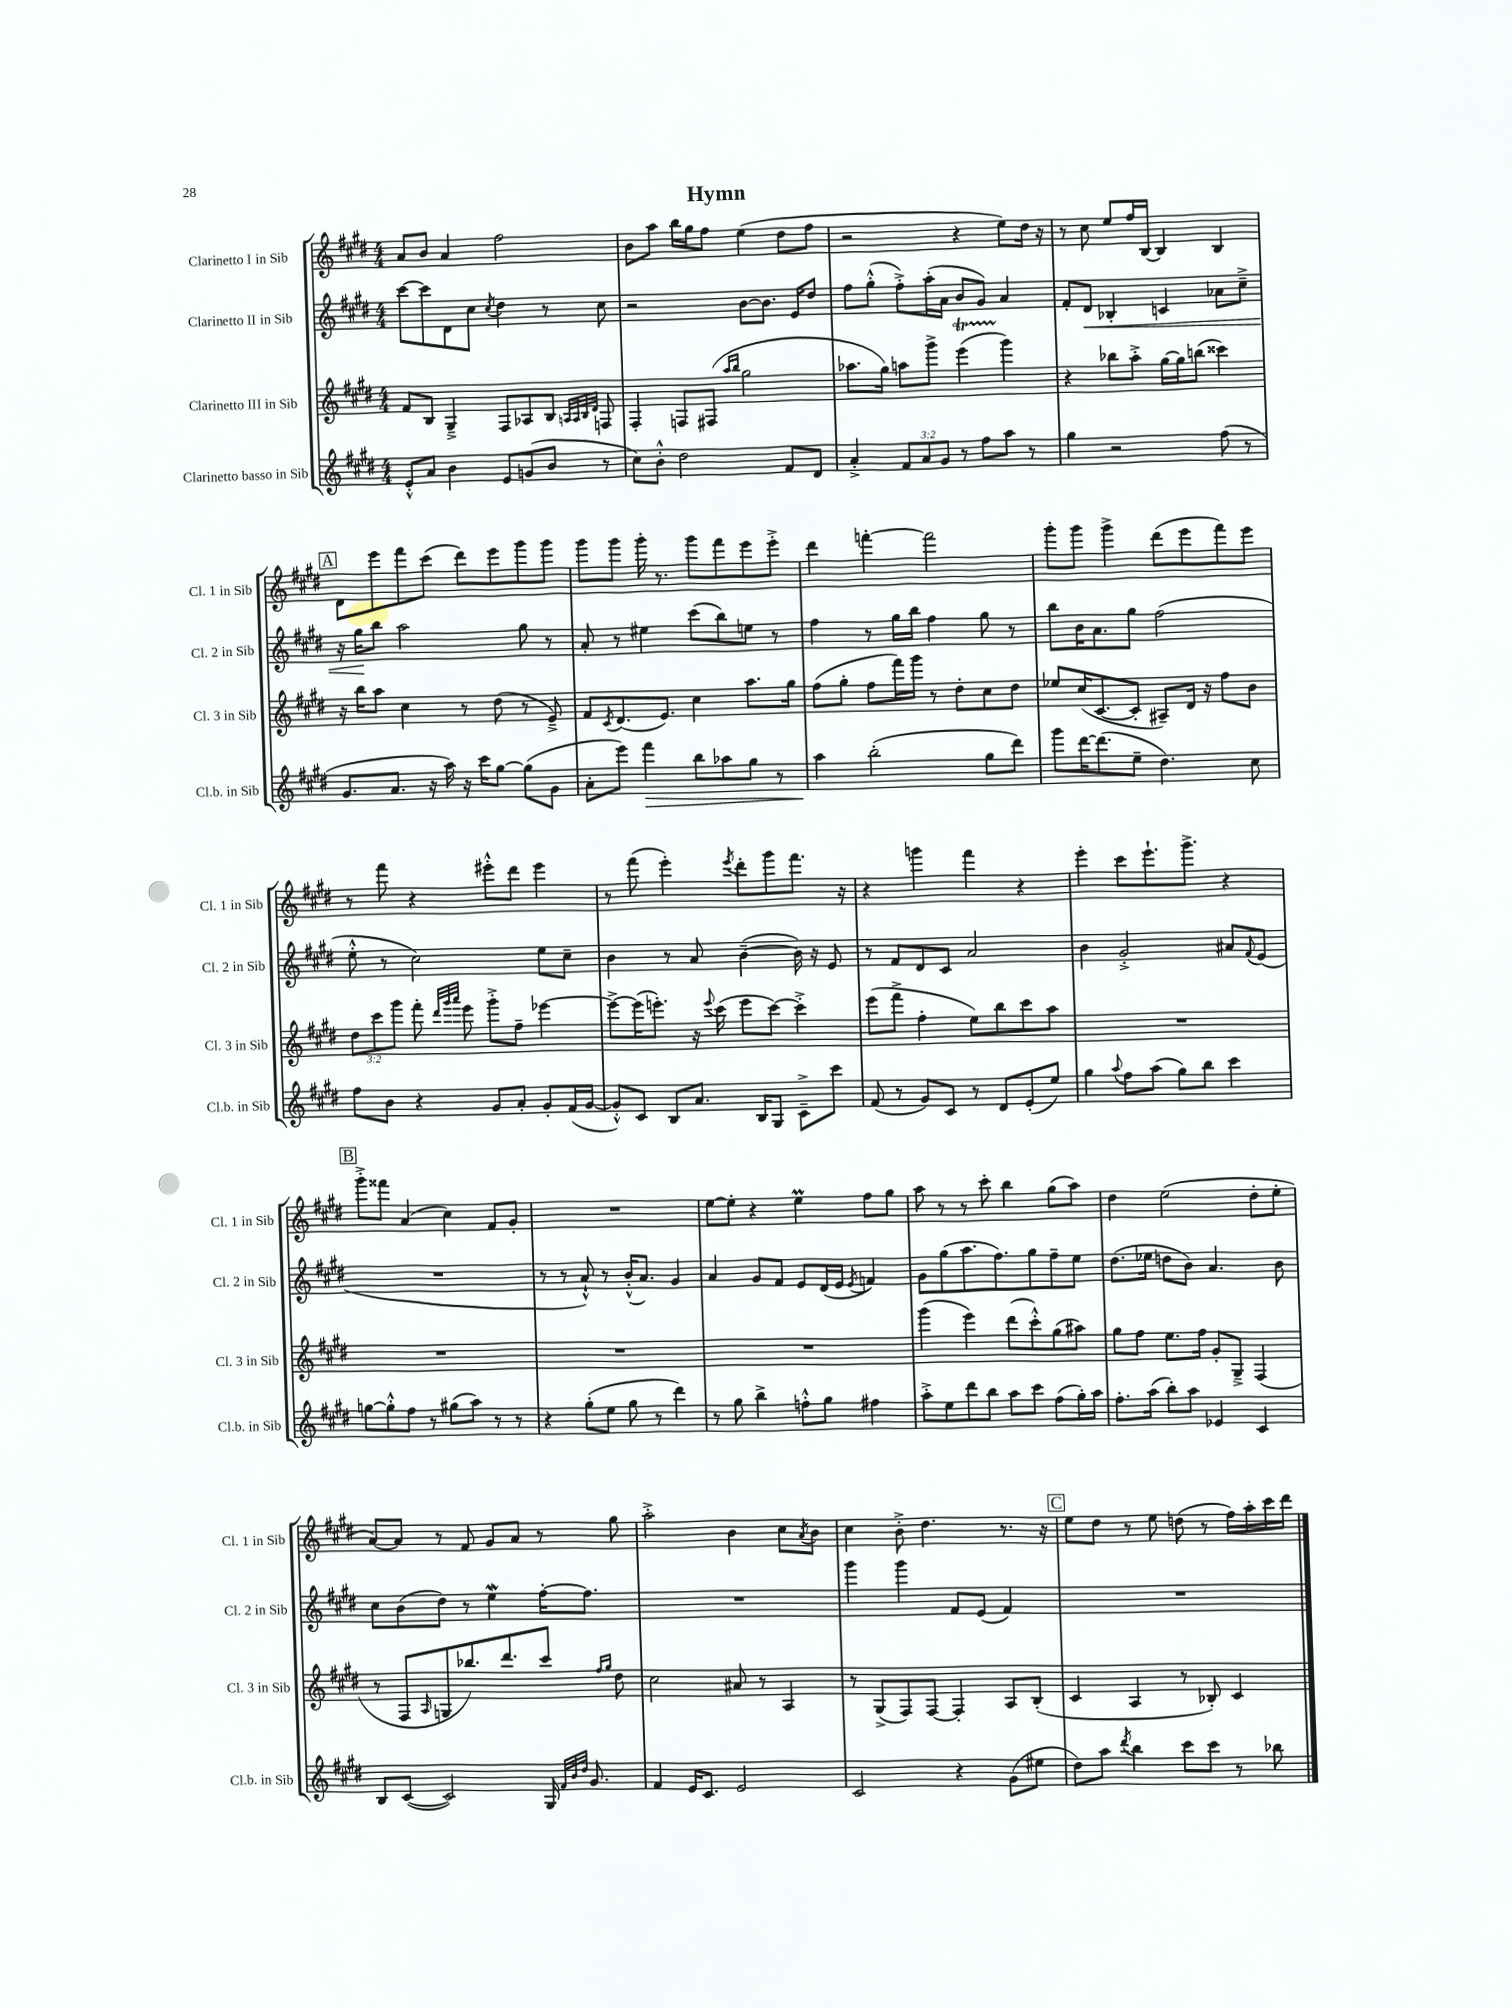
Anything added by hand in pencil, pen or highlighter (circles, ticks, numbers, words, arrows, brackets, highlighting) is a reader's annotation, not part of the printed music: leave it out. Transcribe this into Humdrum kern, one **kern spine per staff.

**kern	**dynam	**kern	**kern	**dynam	**kern
*part4	*part4	*part3	*part2	*part2	*part1
*staff4	*staff4	*staff3	*staff2	*staff2	*staff1
*I"Clarinetto basso in Sib	*	*I"Clarinetto III in Sib	*I"Clarinetto II in Sib	*	*I"Clarinetto I in Sib
*I'Cl.b. in Sib	*	*I'Cl. 3 in Sib	*I'Cl. 2 in Sib	*	*I'Cl. 1 in Sib
*clefG2	*	*clefG2	*clefG2	*	*clefG2
*k[f#c#g#d#]	*	*k[f#c#g#d#]	*k[f#c#g#d#]	*	*k[f#c#g#d#]
*M4/4	*	*M4/4	*M4/4	*	*M4/4
=1	=1	=1	=1	=1	=1
8e'^^/L	.	8f#/L	[8ccc#\L	.	8a/L
8a/J	.	8B/J	8ccc#\]	.	8b/J
4b\	.	4G#~^/	8d#\	.	4a/
.	.	.	8cc#\J	.	.
.	.	.	8qcc#/	.	.
8e/L	.	8F#/L	4dd#\	.	2ff#\
(8gn/	.	8A-X/	.	.	.
8b/J	.	8B/J	8r	.	.
.	.	32qqAn/LLL	.	.	.
.	.	32qqA/	.	.	.
.	.	32qqB/	.	.	.
.	.	32qqd#/JJJ	.	.	.
8r	.	8Fn/	8cc#\	.	.
=2	=2	=2	=2	=2	=2
8cc#\L)	.	4F#'/	2r	.	8b\L
8b'^^\J	.	.	.	.	8aa\J
2dd#\	.	8Fn/L	.	.	16bb\LL
.	.	.	.	.	16gg#\J
.	.	(8F#X/J	.	.	8ff#\J
.	.	16qqaa/LL	.	.	.
.	.	16qqbb/JJ	.	.	.
.	.	2gg#\	[8b\L	.	(4ee\
.	.	.	8.b\J]	.	.
8f#/L	.	.	.	.	8dd#\L
.	.	.	16e/KL	.	.
8d#/J	.	.	8dd#/J	.	8ff#\J
=3	=3	=3	=3	=3	=3
4a'^/	.	8.aa-X\L	8ff#\L	.	2r
.	.	.	(8gg#'^^\J	.	.
.	.	16gg#\Jk)	.	.	.
12f#/L	.	8aan\L	8ff#'^\L)	.	.
12a/	.	.	.	.	.
.	.	8ggg#^\J	(16aa'\L	.	.
12g#/J	.	.	.	.	.
.	.	.	16a\JJ	.	.
8r	.	(4eeeT\	8b/L	.	4r
8ff#\L	.	.	8g#/J)	.	.
8aa\J	.	4ggg#\)	4a/	.	8ee\L)
8r	.	.	.	.	16dd#\Jk
.	.	.	.	.	16r
=4	=4	=4	=4	=4	=4
4gg#\	.	4r	8f#'/L	.	8r
!	!	!	!	!LO:HP:b	!
.	.	.	8d#/J	<	8cc#\
2r	.	8bb-X\L	4B-X'/	.	8ee/L
.	.	8aa'^\J	.	.	16ff#/L
.	.	.	.	.	[16B/JJ
.	.	[16gg#\LL	4cn/	.	4B/]
.	.	16gg#\J]	.	.	.
.	.	(8bbn\J	.	.	.
(8ff#\	.	4ccc##X\)	8a-X\L	.	4B/
8r	.	.	8cc#~^\J	.	.
!!LO:LB:g=z
!!LO:REH:place=s1:t=A
=5	=5	=5	=5	=5	=5
8.g#/L	.	16r	16r	.	8d#\L
.	.	16bb\KL	16gg#\KL	.	.
.	.	8aa\J	8bb\J	[	8eee\
8.a/J	.	.	.	.	.
.	.	4cc#\	2aa\	.	8fff#\
16r	.	.	.	.	(8ccc#\J
16aa\)	.	.	.	.	.
16r	.	8r	.	.	8ddd#\L)
16ccc#\KL	.	.	.	.	.
[8gg#\J	.	(8dd#\	.	.	8eee\
(8gg#\L]	.	8r	8gg#\	.	8ggg#\
8g#\J	.	8e~^/)	8r	.	8ggg#\J
=6	=6	=6	=6	=6	=6
8a'\L	.	8f#/L	8a'/	.	8ggg#\L
.	.	8qc#/	.	.	.
8eee\J)	.	(8.d#/	8r	.	8ggg#\J
!	!LO:HP:b	!	!	!	!
4fff#\	>	.	4ee#X\	.	16ggg#'\
.	.	8.e/J)	.	.	8.r
8bb\L	.	4cc#\	(8ccc#\L	.	8ggg#\L
8aa-X\	.	.	8bb\)	.	8fff#\
8gg#\J	.	8.aa\L	8een\J	.	8eee\
8r	.	.	8r	.	8eee'^\J
.	.	16gg#\Jk	.	.	.
=7	=7	=7	=7	=7	=7
4aa\	.	(8ff#\L	4ff#\	.	4ddd#\
.	.	8gg#'\J	.	.	.
(2bb'\	]	8ff#\L	8r	.	[4fffn'\
.	.	16fff#\L)	16gg#\LL	.	.
.	.	16ggg#\JJ	16bb\JJ	.	.
.	.	8r	4ff#\	.	2fff\]
.	.	8dd#'\L	.	.	.
8gg#\L	.	8cc#\	8gg#\	.	.
8ddd#\J)	.	8dd#\J	8r	.	.
=8	=8	=8	=8	=8	=8
8ggg#\L	.	8ee-X/L	8bb\L	.	8ggg#'\L
[16ddd#\K	.	(16cc#/K	16b\K	.	8ggg#\J
(8.ddd#\]	.	[8.c#/	8.a\	.	.
.	.	.	.	.	4ggg#^\
8ee~\J	.	8c#'/J]	8gg#\J	.	.
4.dd#\)	.	8A#X~/L)	(2ff#\	.	(8ddd#\L
.	.	16d#/Jk	.	.	8eee\
.	.	16r	.	.	.
.	.	8ff#\L	.	.	8fff#\)
8cc#\	.	8b\J	.	.	8eee\J
!!LO:LB:g=z
=9	=9	=9	=9	=9	=9
8ff#\L	.	12dd#\L	8ee'^^\	.	8r
.	.	12ccc#\	.	.	.
8b\J	.	.	8r	.	8fff#\
.	.	12ggg#\J	.	.	.
4r	.	8fff#'\	2cc#\)	.	4r
.	.	32qqddd#/LLL	.	.	.
.	.	32qqggg#/	.	.	.
.	.	32qqaaa/JJJ	.	.	.
.	.	8eee\	.	.	.
8g#/L	.	8ggg#'^\L	.	.	8eee#X'^^\L
8a'/J	.	8ff#~\J	.	.	8ddd#\J
8g#'/L	.	[4eee-X\	8ee\L	.	4eee#\
(16f#/L	.	.	8cc#~\J	.	.
[16g#/JJ	.	.	.	.	.
=10	=10	=10	=10	=10	=10
8g#'^^/L])	.	8eee-^\L_	4b\	.	8r
8c#/J	.	(16eee-\K]	.	.	(8fff#\
.	.	8.eeen'\J)	.	.	.
8B/L	.	.	8r	.	4eee'\)
8.a/J	.	16r	8a/	.	.
.	.	8qqeee/	.	.	.
.	.	(16ccc#\	.	.	.
.	.	.	.	.	8qeee/
.	.	8eee\L	([4b~\	.	8ddd#'\L
16B/KL	.	.	.	.	.
8G#/J	.	[8ccc#\J)	.	.	8ggg#\
8c#~^\L	.	4ccc#'^\]	16b\])	.	8.fff#\J
.	.	.	16r	.	.
8ccc#\J	.	.	8e/	.	.
.	.	.	.	.	16r
=11	=11	=11	=11	=11	=11
(8f#/	.	(8eee\L	8r	.	4r
8r	.	8fff#^\J	8f#/L	.	.
8g#/L)	.	4ff#'\	8d#/	.	4gggn\
8c#/J	.	.	8c#/J	.	.
8r	.	8ee\L)	2a/	.	4fff#\
8d#/L	.	8bb\	.	.	.
(8e'/	.	8ccc#\	.	.	4r
8ee/J)	.	8aa\J	.	.	.
=12	=12	=12	=12	=12	=12
4gg#\	.	1r	4b\	.	4eee'\
8qqaa/	.	.	.	.	.
8ff#\L	.	.	2g#'^/	.	8ccc#\L
(8aa\J	.	.	.	.	8.eee`\
8gg#\L)	.	.	.	.	.
.	.	.	.	.	8.ggg#^\J
8bb\J	.	.	.	.	.
4ccc#\	.	.	8a#X/L	.	4r
.	.	.	8qqf#/	.	.
.	.	.	(8e/J	.	.
!!LO:LB:g=z
!!LO:REH:place=s1:t=B
=13	=13	=13	=13	=13	=13
[8ggn\L	.	1r	1r	.	8ggg#'^\L
8gg'^^\]	.	.	.	.	8fff##X\J
8ff#\J	.	.	.	.	(4a/
8r	.	.	.	.	.
(8gg#X\L	.	.	.	.	4cc#\)
8aa\J)	.	.	.	.	.
8r	.	.	.	.	8f#/L
8r	.	.	.	.	8g#'/J
=14	=14	=14	=14	=14	=14
4r	.	1r	8r	.	1r
.	.	.	8r	.	.
(8gg#'\L	.	.	8a`^^/)	.	.
8ee\J	.	.	8r	.	.
8gg#\	.	.	(16b'^^/KL	.	.
.	.	.	8.a/J)	.	.
8r	.	.	.	.	.
4ddd#\)	.	.	4g#/	.	.
=15	=15	=15	=15	=15	=15
8r	.	1r	4a/	.	[8ee\L
8gg#\	.	.	.	.	8ee'\J]
4bb^\	.	.	8g#/L	.	4r
.	.	.	8f#/J	.	.
8ffn'^^\L	.	.	8e/L	.	4eeM\
8gg#\J	.	.	(16d#/L	.	.
.	.	.	16e/JJ	.	.
.	.	.	8qe/	.	.
4ff#X\	.	.	4fn/)	.	8ff#\L
.	.	.	.	.	8gg#\J
=16	=16	=16	=16	=16	=16
8aa'^\L	.	(4ggg#\	8g#\L	.	8aa\
8ee\	.	.	(8gg#\	.	8r
8ddd#\	.	4eee\)	8.aa\	.	8r
8bb\J	.	.	.	.	8ccc#'\
.	.	.	8.ff#\)	.	.
8aa\L	.	(8ddd#\L	.	.	4bb\
8ccc#\J	.	8ccc#'^^\)	8gg#\	.	.
(8ff#\L	.	(8gg#\	8ff#~\	.	(8gg#\L
16gg#'\L)	.	8aa#X\J)	8ee\J	.	8aa\J)
16aa\JJ	.	.	.	.	.
=17	=17	=17	=17	=17	=17
8.ff#'\L	.	8gg#\L	(8.dd#\L	.	4dd#\
.	.	8ff#\J	.	.	.
(16aa\Jk	.	.	16ee-X\Jk	.	.
8bb'\L)	.	8.ee\L	8ddn\L	.	(2ee\
8aa\J	.	.	8b\J)	.	.
.	.	16ff#\Jk	.	.	.
4e-X/	.	8g#'/L	4.a/	.	.
.	.	8G#~^/J	.	.	.
4c#/	.	(4F#/	.	.	8dd#'\L
.	.	.	8b\	.	8ee'\J
!!LO:LB:g=z
=18	=18	=18	=18	=18	=18
8B/L	.	8r	8cc#\L	.	[8a/L)
([8c#/J	.	8F#/L	(8b\	.	8a/J]
.	.	16qqA/	.	.	.
2c#/])	.	8Gn/	8dd#\J)	.	8r
.	.	8.bb-X/)	8r	.	8f#/
.	.	.	4eew\	.	8g#/L
.	.	8.ddd#/	.	.	.
.	.	.	.	.	8a/J
16G#/	.	8ccc#/J	[16ff#'\KL	.	8r
32qqf#/LLL	.	.	.	.	.
32qqb/	.	.	.	.	.
32qqdd#/JJJ	.	.	.	.	.
8.g#/	.	.	8.ff#\J]	.	.
.	.	16qqff#/LL	.	.	.
.	.	16qqgg#/JJ	.	.	.
.	.	8dd#\	.	.	8gg#\
=19	=19	=19	=19	=19	=19
4f#/	.	2cc#\	1r	.	2aa'^\
16e/KL	.	.	.	.	.
8.c#/J	.	.	.	.	.
2e/	.	8a#X/	.	.	4b\
.	.	8r	.	.	.
.	.	4A/	.	.	8cc#\L
.	.	.	.	.	8qa/
.	.	.	.	.	8b\J
=20	=20	=20	=20	=20	=20
2c#/	.	8r	4ggg#\	.	4cc#\
.	.	(8G#^/L	.	.	.
.	.	8F#/)	4ggg#\	.	8b'^\
.	.	[8F#/J	.	.	4.dd#\
4r	.	4F#'/]	8f#/L	.	.
.	.	.	(8e/J	.	.
(8g#\L	.	8A/L	4f#/)	.	8.r
8ee#X\J	.	(8B'/J	.	.	.
.	.	.	.	.	16r
!!LO:REH:place=s1:t=C
=21	=21	=21	=21	=21	=21
8dd#\L)	.	4c#/	1r	.	8ee\L
8aa\J	.	.	.	.	8dd#\J
8qddd#/	.	.	.	.	.
4bb\	.	4A/	.	.	8r
.	.	.	.	.	8ee\
8ccc#\L	.	8r	.	.	(8ddn\
8ccc#\J	.	8B-X'/)	.	.	8r
8r	.	4c#/	.	.	16ff#\LL)
.	.	.	.	.	16aa'\
8bb-X\	.	.	.	.	16ccc#\
.	.	.	.	.	16ddd#\JJ
==	==	==	==	==	==
*-	*-	*-	*-	*-	*-
